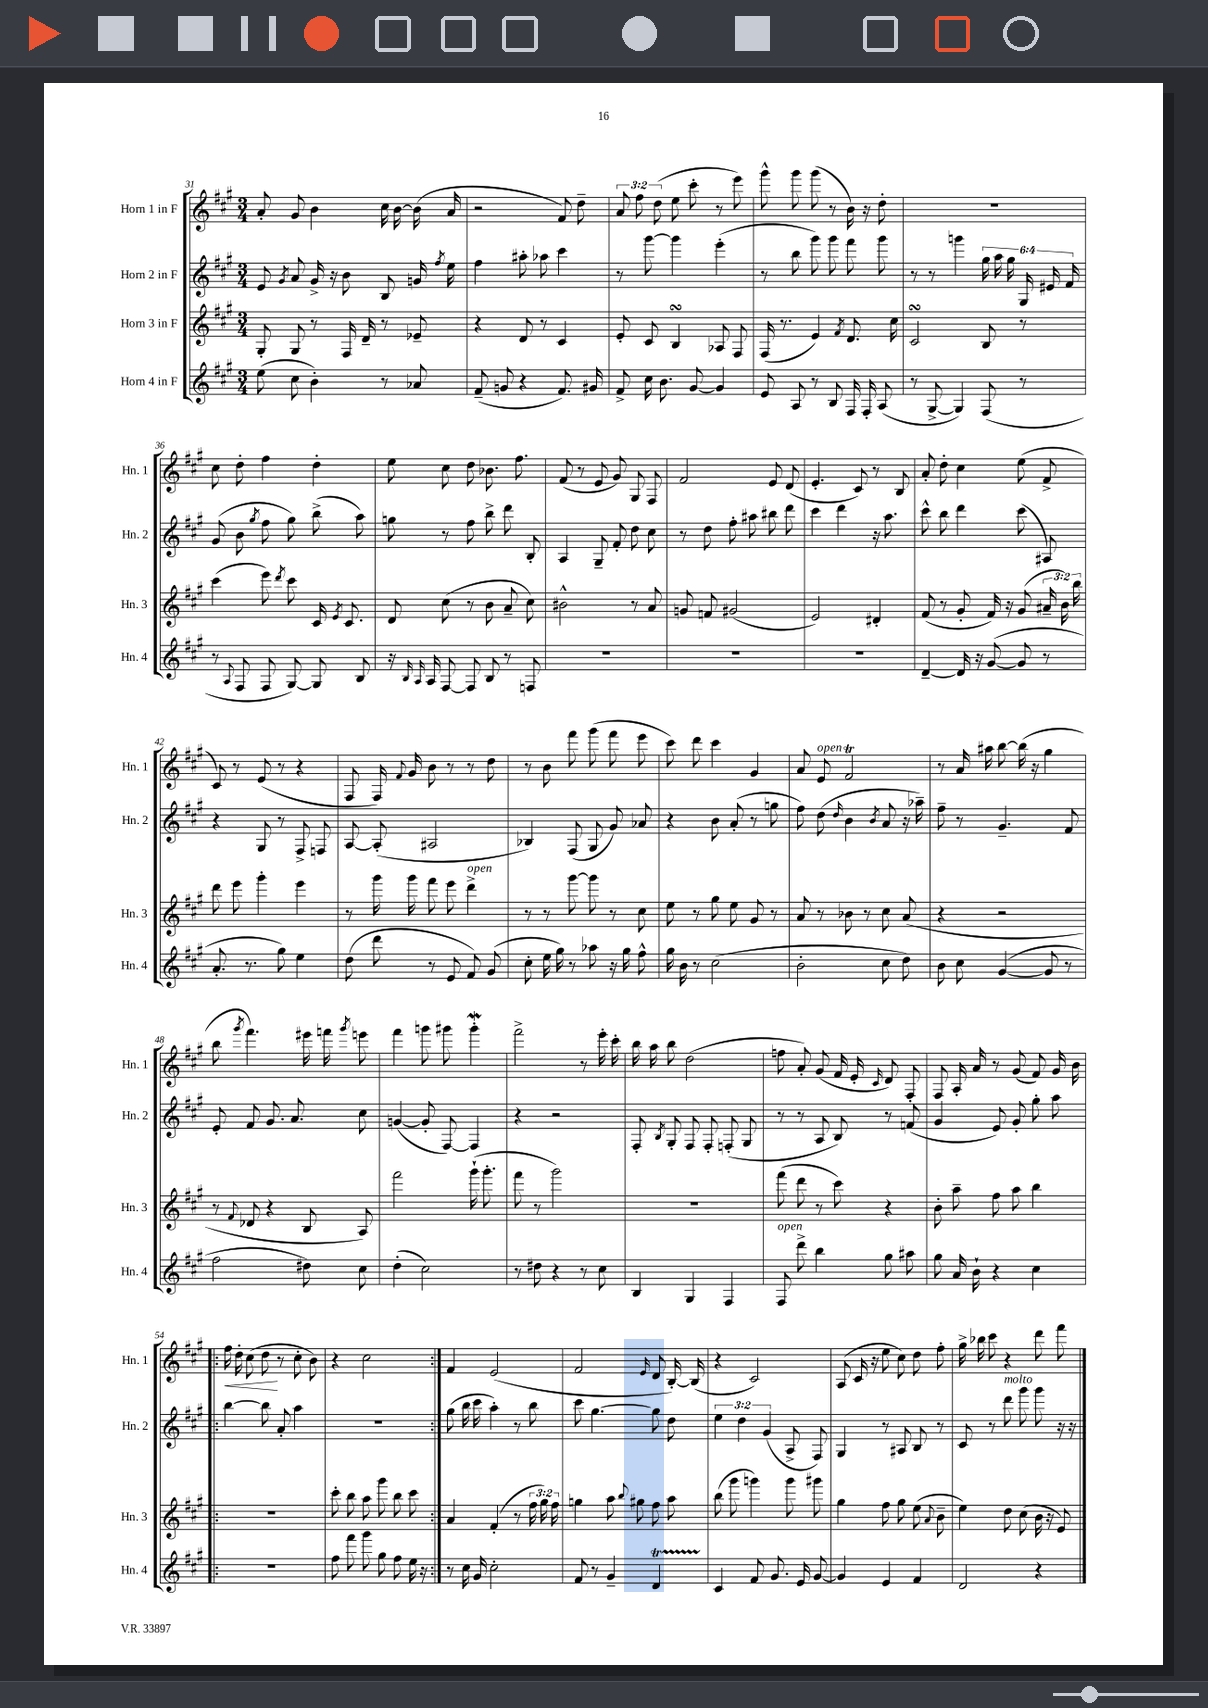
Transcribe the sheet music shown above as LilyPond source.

<<
\new StaffGroup <<
\new Staff = "s0" \with { instrumentName = "Horn 1 in F" shortInstrumentName = "Hn. 1" } {
    \clef treble \key a \major \numericTimeSignature \time 3/4 \override Staff.TupletNumber.text = #tuplet-number::calc-fraction-text
    \autoBeamOff a'8-. gis'8 b'4 cis''16 b'16~ b'16( a'16 |
    r2 fis'8) d''8-- |
    \tuplet 3/2 { a'8 fis''8 d''8( } e''8 cis'''8-. r8 e'''8) |
    gis'''8-^ gis'''8 gis'''8( r8 b'16) r16 d''8-. |
    R2. |
    cis''8 d''8-. fis''4 d''4-. |
    e''8 cis''8 d''8 bes'8. fis''8. |
    fis'8( r8 e'8 gis'8) gis8 fis8 |
    fis'2 e'8 d'8( |
    e'4.-. cis'8) r8 b8 |
    a'8-. d''8-. cis''4 e''8( fis'8-> |
    cis'8) r8 e'8( r8 r4 |
    fis8 fis16) \appoggiatura { fis'8 } gis'16 b'8 r8 r8 d''8 |
    r8 b'8 fis'''8 gis'''8( fis'''8 e'''8 |
    cis'''8) d'''8 cis'''4 gis'4 |
    a'8 e'8^\markup { \italic "open" } fis'2\trill |
    r8 a'16 ais''16 b''8~ b''16( r16 gis''4 |
    b''8 \acciaccatura { gis'''8 } fis'''4.) eis'''16 f'''16 \acciaccatura { gis'''8 } e'''8 |
    fis'''4 g'''8 gis'''8 gis'''4-.\mordent |
    fis'''2-> r8 e'''16-. cis'''16-. |
    b''16 a''16 b''8 d''2( |
    f''8 a'8-.) gis'8( fis'16 e'16-. \grace { cis'16 } d'8) fis8-. |
    fis8 a16-. a'16 r8 gis'8( fis'8) gis'16 b'16 |
    \repeat volta 2 { fis''16\< d''16-. cis''8( d''8\! r8 cis''8-. b'8) |
    r4 cis''2 | }
    fis'4 e'2( |
    fis'2 \grace { e'16 } d'8 b16~-.) b16( |
    r4 cis'2) |
    a8( cis'16 r16 e''8 cis''8) d''8 fis''8-. |
    gis''16-> bes''16 cis'''8 r4 d'''8 fis'''8 \bar "|." |
}
\new Staff = "s1" \with { instrumentName = "Horn 2 in F" shortInstrumentName = "Hn. 2" } {
    \clef treble \key a \major \numericTimeSignature \time 3/4 \override Staff.TupletNumber.text = #tuplet-number::calc-fraction-text
    \autoBeamOff e'8 \acciaccatura { gis'8 } a'8 gis'16-> r16 b'8 b8 g'16 \acciaccatura { fis''8 } e''16 |
    fis''4 ais''8-. aes''8 cis'''4 |
    r8 gis'''8~ gis'''4 e'''4-.( |
    r8 b''8 gis'''8) gis'''8 fis'''8 gis'''8 |
    r8 r8 g'''4 \tuplet 6/4 { gis''16 a''16 gis''16 gis16 eis'16 fis'16 } |
    gis'8( b'8 \acciaccatura { gis''8 } fis''8 gis''8) b''8->( a''8) |
    g''8 r8 fis''8 b''8-> d'''8 b8-. |
    a4 gis8-- fis'8-. d''8 cis''8 |
    r8 d''8 fis''8-. ais''8 bis''8 d'''8 |
    cis'''4 d'''4 r16 a''8. |
    cis'''8-^ b''8 d'''4 cis'''8( ais8) |
    r4 gis8 r8 fis8-> f8 |
    a8~ a8-.( ais2 |
    bes4) fis8( gis8 gis'8) aes'8 |
    r4 b'8 a'8-.( r8 g''8 |
    fis''8) d''8( \grace { d''16 } b'4 \acciaccatura { b'8 } a'8 r16 aes''16--) |
    fis''8-- r8 gis'4.-- fis'8 |
    e'8-. fis'8 gis'8. a'8. cis''8 |
    g'4~( g'8-. fis8~) fis4 |
    r4 r2 |
    fis8-. \acciaccatura { b8 } gis8-. fis8 fis8-. f8-.( gis8 |
    r8 r8 a8 b8) r8 f'8( |
    gis'4 e'8) gis'8-. gis''8-. a''8 |
    \repeat volta 2 { b''4~ b''8 a'8-. a''4 |
    R2. | }
    gis''8( b''16 cis'''16 a''4-.) r8 b''8 |
    cis'''8 gis''4.~ gis''8 d''8 |
    \tuplet 3/2 { e''4 d''4 gis'4( } a8-> fis8) |
    gis4 r8 ais8 b8 r8 |
    cis'8 r8 d'''8^\markup { \italic "molto" } gis'''8 gis'''8 r16 r16 \bar "|." |
}
\new Staff = "s2" \with { instrumentName = "Horn 3 in F" shortInstrumentName = "Hn. 3" } {
    \clef treble \key a \major \numericTimeSignature \time 3/4 \override Staff.TupletNumber.text = #tuplet-number::calc-fraction-text
    \autoBeamOff gis8-. gis8 r8 fis16 d'16-- r8 ees'8-- |
    r4 d'8 r8 cis'4 |
    e'8-. cis'8 b4\turn aes8 fis8 |
    fis16( r8. e'4) \acciaccatura { fis'8 } d'8. cis''16 |
    cis'2\turn b8 r8 |
    cis'''4( e'''8) \acciaccatura { d'''8 } cis'''8 cis'16 \acciaccatura { e'8 } cis'8. |
    d'8 cis''8( r8 b'8 a'8-- cis''8) |
    bis'2-^ r8 a'8 |
    g'8 f'8 gis'2( |
    e'2) dis'4-. |
    fis'8( r8 gis'8-. fis'16) r16 gis'8( \tuplet 3/2 { ais'16-- b'16) b''16 } |
    d'''8 e'''8 gis'''4-. e'''4 |
    r8 gis'''16 gis'''16 fis'''8 e'''8 d'''4->^\markup { \italic "open" } |
    r8 r8 gis'''8~ gis'''8 r8 cis''8 |
    e''8 r8 gis''8 e''8 gis'8 r8 |
    a'8 r8 bes'8 r8 cis''8 a'8( |
    r4 r2 |
    r8 \appoggiatura { fis'8 } des'8 r4 b8 a8) |
    fis'''2 gis'''16-!( gis'''8.-. |
    fis'''8 r8 gis'''2) |
    R2. |
    fis'''8( d'''8 r8 cis'''8) r4 |
    b'8-. a''8-- fis''8 a''8 b''4 |
    \repeat volta 2 { R2. |
    cis'''8-. b''8 a''8 gis'''8 b''8 cis'''8 | }
    a'4 fis'4-.( r8 \tuplet 3/2 { fis''16 gis''16) fis''16 } |
    g''4 a''8 \appoggiatura { b''8 } gis''8 fis''8 a''8 |
    b''8( gis'''8 g'''4) g'''8 gis'''8 |
    gis''4 fis''8 gis''8 e''8( \appoggiatura { a'8 } b'8-- |
    e''4) d''8 cis''8( b'16 r16 e'8) \bar "|." |
}
\new Staff = "s3" \with { instrumentName = "Horn 4 in F" shortInstrumentName = "Hn. 4" } {
    \clef treble \key a \major \numericTimeSignature \time 3/4
    \autoBeamOff e''8( cis''8 b'4-.) r8 aes'8 |
    fis'8--( g'8 r4 fis'8.) gis'16 |
    fis'8-> cis''16 b'8. gis'8~ gis'4 |
    e'8 a8 r8 b8 fis16 fis16-. a8( |
    r8 gis8~-> gis4) fis8( r8 |
    r8 \appoggiatura { a8 } fis8 fis8 gis8~) gis8 b8 |
    r16 \grace { b16 a16 } a16 fis8~ fis8 b8 r8 f8 |
    R2. |
    R2. |
    R2. |
    d'4~-- d'16 r16 gis'8~( gis'8 r8 |
    a'8.-. r8. gis''8) e''4 |
    d''8( d'''8 r8 e'8 fis'8) gis'8( |
    cis''8-. e''16 gis''16) r8 aes''8 r16 gis''16 fis''8-^ |
    gis''16 b'16 r8 cis''2( |
    b'2-. cis''8 d''8) |
    b'8 cis''8 gis'4~( gis'8 r8 |
    fis''2 dis''8) cis''8 |
    d''4-.( cis''2) |
    r8 dis''8 r4 r8 cis''8 |
    b4 gis4 fis4 |
    fis8^\markup { \italic "open" } d'''8-> b''4 gis''8 ais''8 |
    gis''8 a'16 b'16-! r4 cis''4 |
    \repeat volta 2 { R2. |
    fis''8 fis'''8 gis'''8 gis''8 fis''8 e''16 r16 | }
    r8 cis''16 gis'16 cis''2-. |
    fis'8 r8 gis'4-- d'4\startTrillSpan |
    cis'4\stopTrillSpan fis'8 gis'8. e'16 gis'8~ |
    gis'4 e'4 fis'4 |
    d'2 r4 \bar "|." |
}
>>
>>
\layout { \context { \Score currentBarNumber = #31 } }
